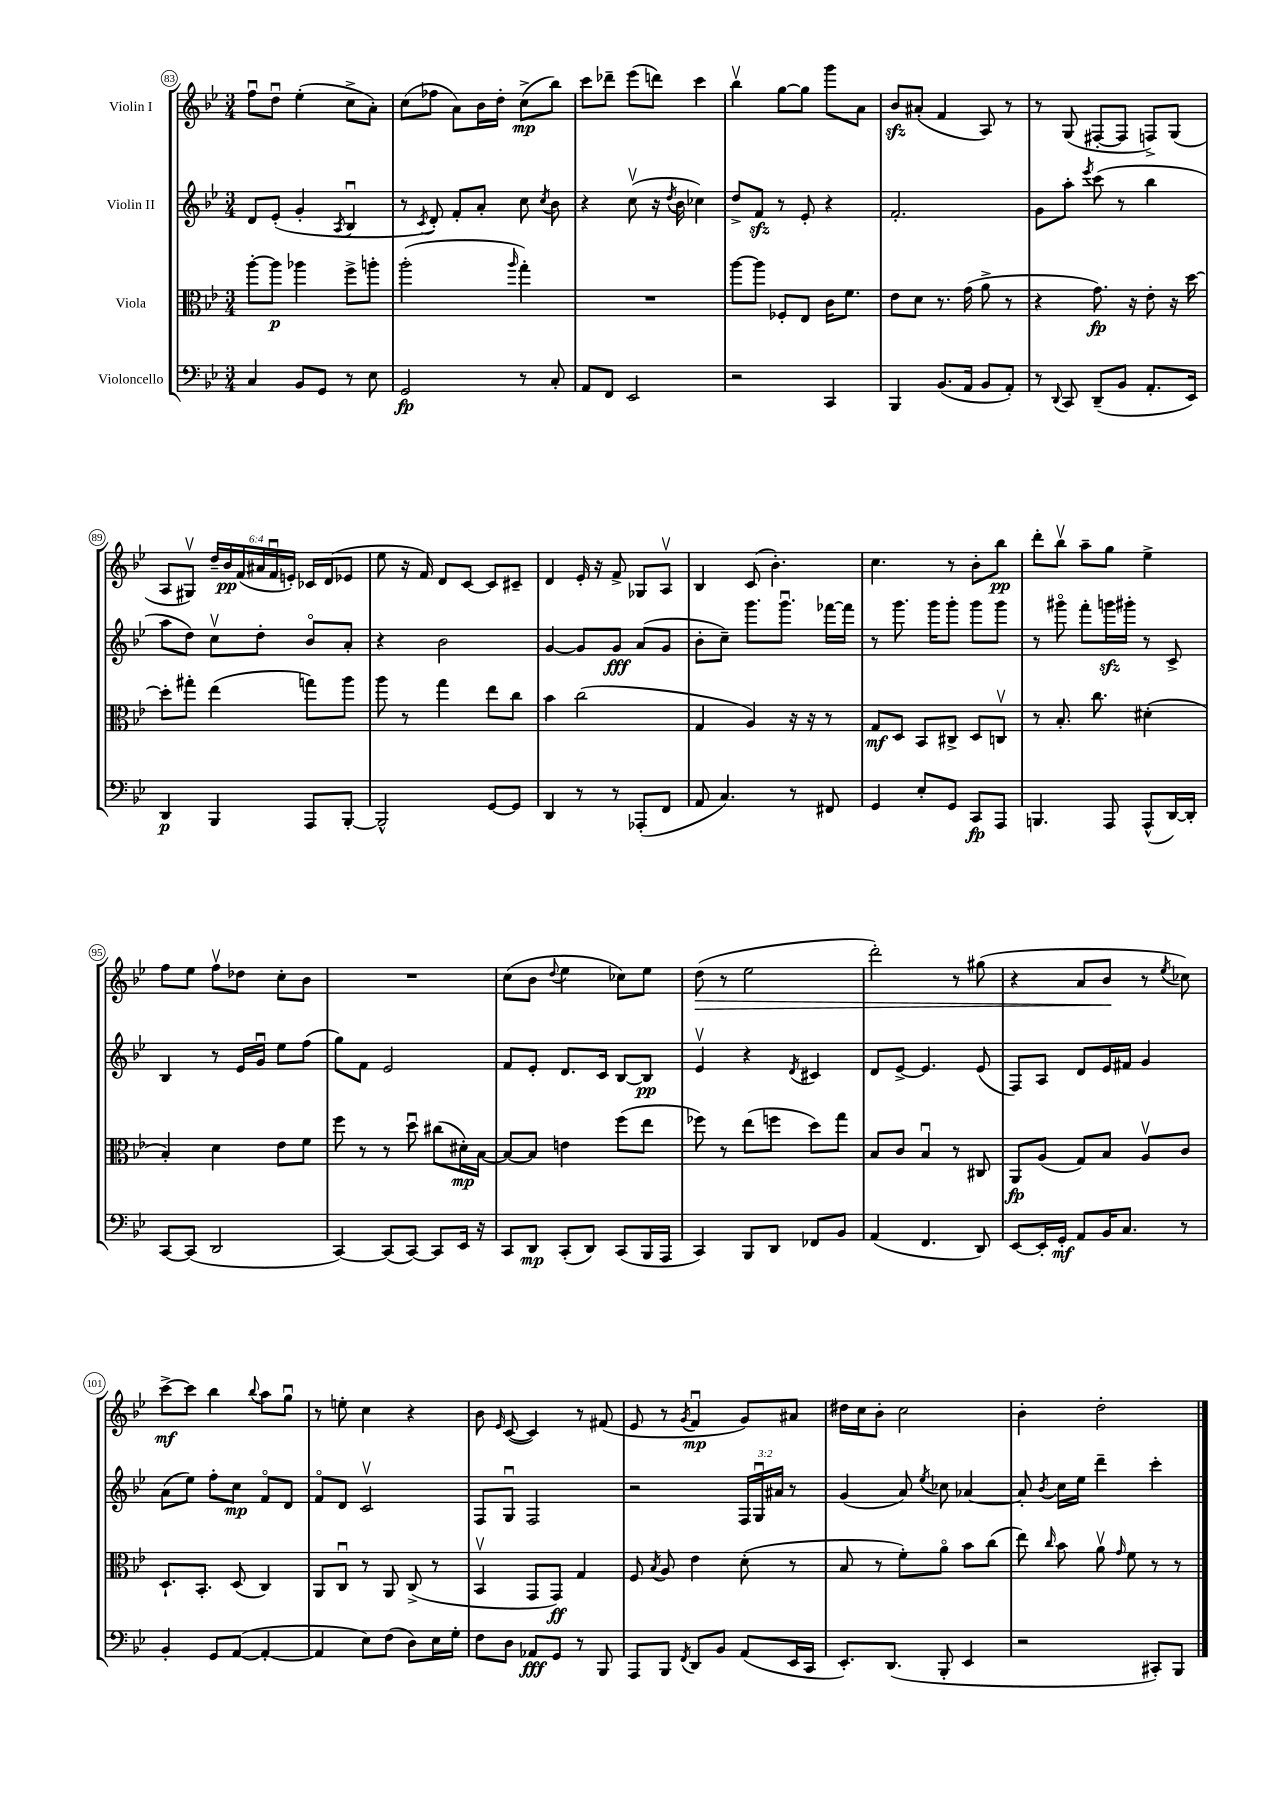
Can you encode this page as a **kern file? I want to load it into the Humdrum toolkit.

**kern	**kern	**kern	**kern
*staff4	*staff3	*staff2	*staff1
*clefF4	*clefC3	*clefG2	*clefG2
*k[b-e-]	*k[b-e-]	*k[b-e-]	*k[b-e-]
*M3/4	*M3/4	*M3/4	*M3/4
4C	[8aa'	8d	8ffu
.	8aa]	(8e-'	8ddu
8BB-	4aa-	4g'	(4ee-'
8GG	.	.	.
.	.	8qA	.
8r	8ff^	4B-u	8cc^
8E-	8aa'	.	8a')
=	=	=	=
2GG	(2aa'	8r	(8cc
.	.	8qc	.
.	.	8d')	8ff-
.	.	8f'	8a)
.	.	8a'	16b-
.	.	.	16dd'
.	16qqaa	.	.
8r	4gg')	8cc	(8cc^
.	.	8qcc	.
8C'	.	8b-	8bb-)
=	=	=	=
8AA	2.r	4r	8ccc
8FF	.	.	8ddd-~
2EE-	.	(8ccv	(8eee-
.	.	16r	8ddd)
.	.	8qdd	.
.	.	16b-	.
.	.	4cc-)	4ccc
=	=	=	=
2r	[8aa	8dd^	4bb-v
.	8aa]	8f	.
.	8F-'	8r	[8gg
.	8E-	8e-'	8gg]
4CC	16c	4r	8ggg
.	8.f	.	.
.	.	.	8a
=	=	=	=
4BBB-	8e-	2.f'	8b-
.	8d	.	(8a#'
(8.BB-	8.r	.	4f
16AA	(16g	.	.
8BB-	8a^	.	8A)
8AA')	8r	.	8r
=	=	=	=
8r	4r	8g	8r
8qqDD	.	.	.
8CC	.	8aa'	(8G
.	.	8qeee-	.
(8DD~	8.g)	(8ccc	[8F#'
8BB-	.	8r	8F#]
.	16r	.	.
8.AA'	8e-'	4bb-	8F^)
.	16r	.	(8G
16EE-)	[16dd	.	.
=	=	=	=
4DD	8dd']	8aa	8A
.	8gg#'	8dd)	8G#v)
4BBB-	(4ee-	8ccv	24dd~
.	.	.	24b-
.	.	.	(24f
.	.	8dd'	24a#
.	.	.	24fu
.	.	.	24e')
8AAA	8gg)	8b-o	16c-
.	.	.	(16d
[8BBB-'	8aa	8a'	8e-
=	=	=	=
2BBB-^^]	8aa	4r	8ee-
.	8r	.	16r
.	.	.	16f)
.	4gg	2b-	8d
.	.	.	[8c
[8GG	8ee-	.	8c]
8GG]	8cc	.	8c#~
=	=	=	=
4DD	4b-	[4g	4d
8r	(2cc	8g]	16e-'
.	.	.	16r
8r	.	8g	8f^
(8AAA-'	.	(8a	8G-
8FF	.	8g	8Av
=	=	=	=
8AA	4G	8b-'	4B-
4.C)	.	8cc~)	.
.	4A)	8.ggg	(8c
.	.	.	4.b-')
.	.	8.gggu	.
8r	16r	.	.
.	16r	.	.
8FF#	8r	[16fff-	.
.	.	16fff-]	.
=	=	=	=
4GG	8G	8r	4.cc
.	8D	8.ggg	.
8E-'	8BB-	.	.
.	.	16ggg	.
8GG	8C#^	8ggg'	8r
8CC	8D	8ggg	8b-'
8AAA	8Cv	8ggg	8bb-
=	=	=	=
4.BBB	8r	8r	8ddd'
.	8.B-'	8ggg#o	8bb-v
.	.	8fff'	8aa~
.	8.cc	.	.
8AAA	.	16ggg	8gg
.	.	16ggg#'	.
(8AAA^^	(4d#'	8r	4ee-^
[16DD)	.	8c^	.
16DD']	.	.	.
=	=	=	=
[8CC	4B-')	4B-	8ff
(8CC]	.	.	8ee-
2DD	4d	8r	8ffv
.	.	16e-	8dd-
.	.	16gu	.
.	8e-	8ee-	8cc'
.	8f	(8ff	8b-
=	=	=	=
[4CC)	8ff	8gg)	2.r
.	8r	8f	.
(8CC]	8r	2e-	.
[8CC)	8ddu	.	.
8CC]	(8cc#	.	.
16EE-	16d#')	.	.
16r	[16B-	.	.
=	=	=	=
8CC	8B-_	8f	(8cc
8DD	8B-]	8e-'	8b-
.	.	.	8qqdd
(8CC'	4e	8.d	4ee-
8DD)	.	.	.
.	.	16c	.
(8CC	(8ff	[8B-	8cc-)
16BBB-	8ee-	8B-]	8ee-
16AAA	.	.	.
=	=	=	=
4CC)	8ff-)	4e-v	(8dd
.	8r	.	8r
8BBB-	(8ee-	4r	2ee-
8DD	8ff	.	.
.	.	8qd	.
8FF-	8dd)	4c#	.
8BB-	8gg	.	.
=	=	=	=
(4AA	8B-	8d	2ddd')
.	8c	[8e-^	.
4.FF	4B-u	4.e-]	.
.	8r	.	8r
8DD)	8C#	(8e-	(8gg#
=	=	=	=
[8EE-	8AA	8F)	4r
16EE-']	(8A	8A	.
16GG'	.	.	.
8AA	8G)	8d	8a
16BB-	8B-	16e-	8b-
8.C	.	16f#	.
.	8Av	4g	8r
.	.	.	8qee-
8r	8c	.	8cc-)
=	=	=	=
4BB-'	8.D`	(8a	[8ccc^
.	.	8ee-)	8ccc]
.	8.BB-'	.	.
8GG	.	8ff'	4bb-
([8AA	(8D	8cc	.
.	.	.	8qqbb-
4AA'_	4C)	8fo	8aa
.	.	8d	8ggu
=	=	=	=
4AA]	8AA	8fo	8r
.	8Cu	8d	8ee'
8E-)	8r	2cv	4cc
(8F	8AA	.	.
8D)	(8C^	.	4r
16E-	8r	.	.
16G'	.	.	.
=	=	=	=
8F	4BB-v	8F	8b-
.	.	.	16qqe-
8D	.	8Gu	([8c
8AA-	8GG	2F	4c])
8GG	8GG)	.	.
8r	4G	.	8r
8BBB-	.	.	(8f#
=	=	=	=
8AAA	8F	2r	8e-
.	8qB-	.	.
8BBB-	8A	.	8r
8qFF	.	.	8qg
8DD	4e-	.	4fu
8BB-	.	.	.
(8AA	(8d'	24F	8g)
.	.	24Gu	.
.	.	24a#	.
16EE-	8r	8r	8a#
16CC	.	.	.
=	=	=	=
8.EE-')	8B-	(4g	16dd#
.	.	.	16cc
.	8r	.	8b-'
(8.DD	.	.	.
.	8f')	8a)	2cc
.	.	8qee-	.
8BBB-'	8ao	8cc-	.
4EE-	8b-	[4a-	.
.	(8cc	.	.
=	=	=	=
2r	8ee-)	8a-']	4b-'
.	16qqcc	8qb-	.
.	8b-	16cc	.
.	.	16ee-	.
.	8av	4ddd~	2dd'
.	16qqg	.	.
.	8f	.	.
8CC#')	8r	4ccc'	.
8BBB-	8r	.	.
==	==	==	==
*-	*-	*-	*-
